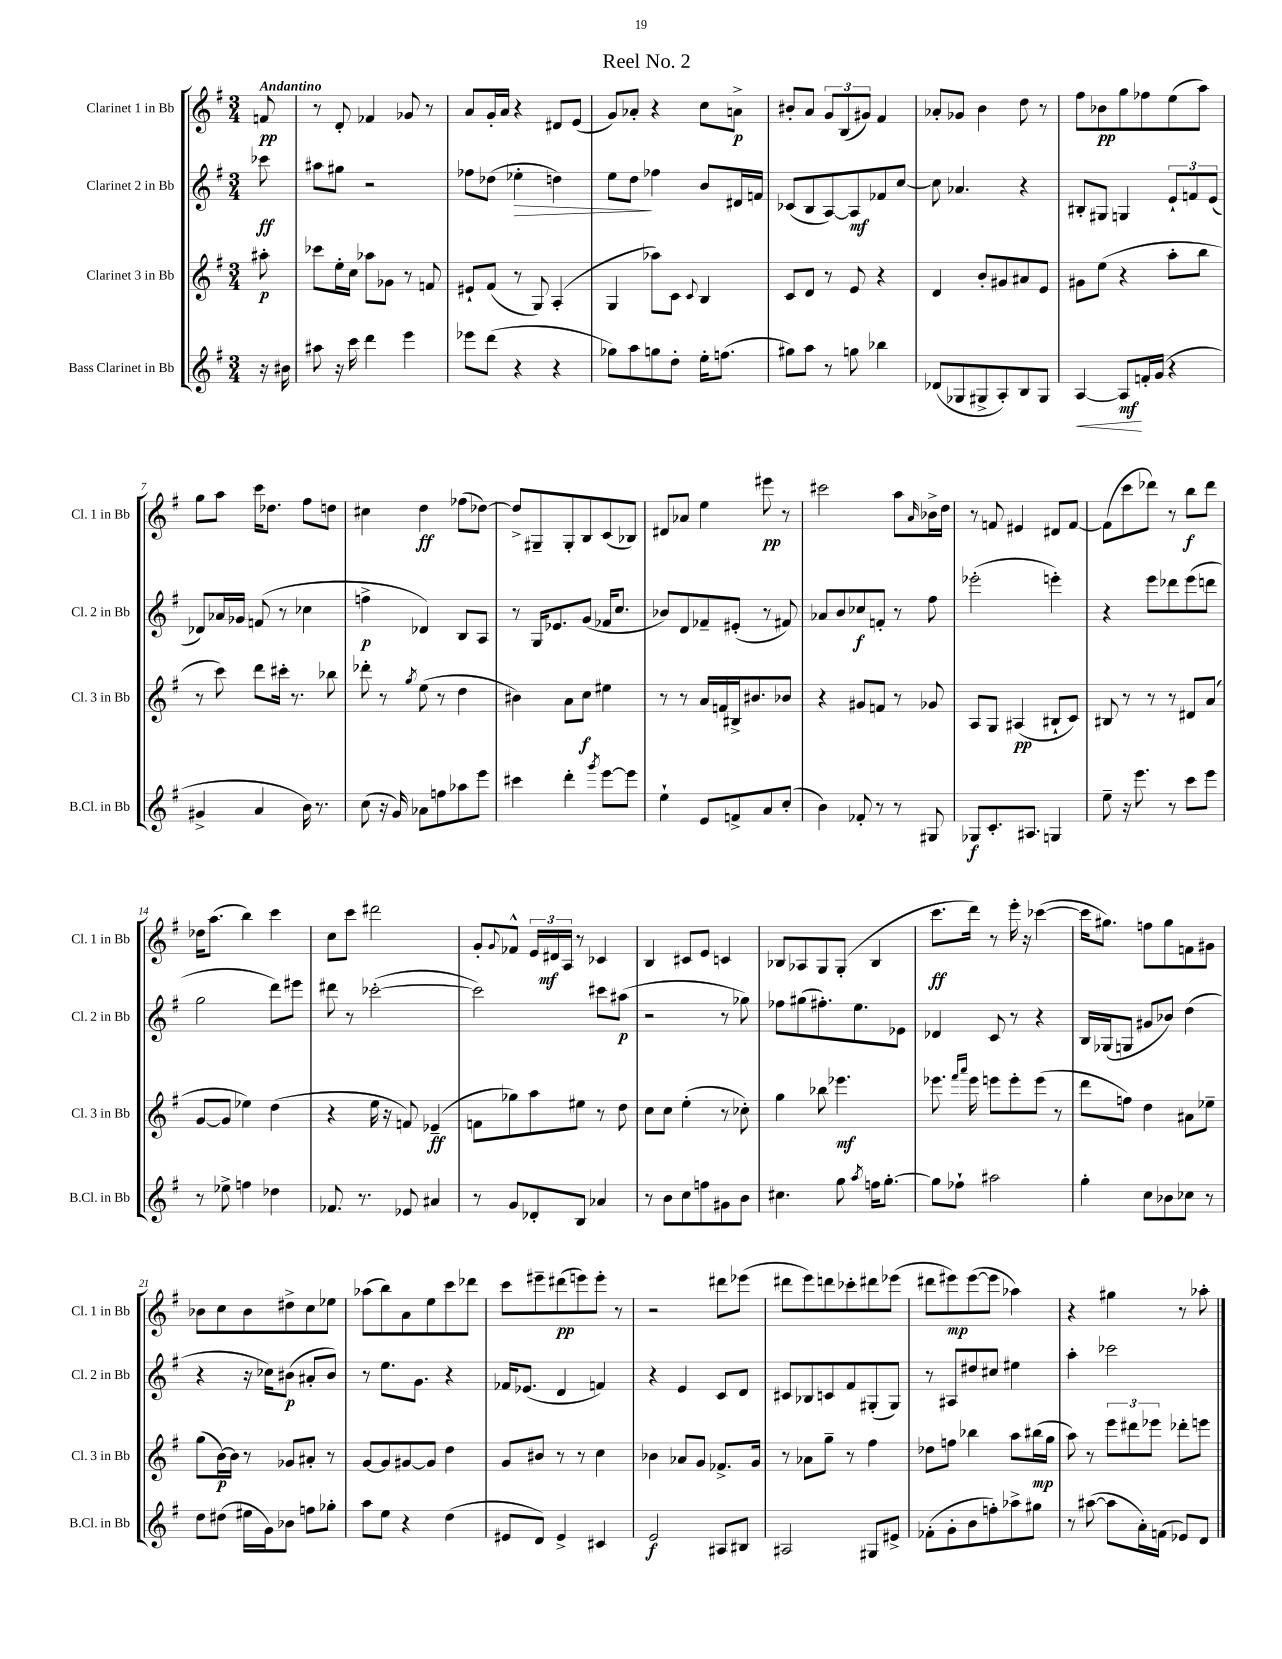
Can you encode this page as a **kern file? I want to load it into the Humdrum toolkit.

**kern	**kern	**kern	**kern
*staff4	*staff3	*staff2	*staff1
*clefG2	*clefG2	*clefG2	*clefG2
*k[f#]	*k[f#]	*k[f#]	*k[f#]
*M3/4	*M3/4	*M3/4	*M3/4
16r	8aa#'	8ccc-	8f
16b#	.	.	.
=	=	=	=
8aa#	8ccc-	8aa#	8r
16r	16ee'	8gg#	8d'
16ccc	16cc	.	.
4ddd	8aa-	2r	4f-
.	8g-	.	.
4eee	8r	.	8g-
.	8f	.	8r
=	=	=	=
8eee-	8e#`	8ff-	8a
(8ddd	(8f#	(8dd-	16g'
.	.	.	16a
4r	8r	4ee-'	4r
.	8G)	.	.
4r	(4A'	4dd)	8d#
.	.	.	(8e
=	=	=	=
8gg-)	4G	8ee	8g)
8aa	.	8dd	8a-'
8gg	8aa-)	4ff-	4r
8dd'	8c	.	.
.	8qqc	.	.
16ee'	4B	8b	8cc
(8.ff	.	.	.
.	.	16d#	8a^
.	.	16f	.
=	=	=	=
8gg#)	8c	(8c-	8b#'
8aa	8d	8B	8a
8r	8r	[8A)	12g
.	.	.	(12B
8gg	8e	8A]	.
.	.	.	12g#)
4bb-	4r	8f-	4f#
.	.	[8cc	.
=	=	=	=
(8d-	4d	8cc]	8a-'
8G-	.	4.a-	8g-
8G#^	8b'	.	4b
8A')	8g#	.	.
8B	8a#	4r	8dd
8G#	8e	.	8r
=	=	=	=
[4A	8g#	8B#'	8ff#
.	(8ee	8G#	8b-
8A]	4r	4G	8gg
16f'	.	.	8ff-
(16g	.	.	.
4r	8aa'	12e`	(8ee
.	.	12f	.
.	8bb	.	8aa)
.	.	(12e	.
=	=	=	=
4g#^	8r	8d-)	8gg
.	8ccc)	16a-	8aa
.	.	16g-	.
4a	8ddd	(8f	16ccc
.	.	.	8.dd-
.	16ccc#'	8r	.
.	8.r	.	.
16b)	.	4cc-	8ff#
8.r	.	.	.
.	8bb-	.	8dd
=	=	=	=
(8cc	8ddd-'	4ff^	4cc#
16r	8r	.	.
16g)	.	.	.
.	8qgg	.	.
8a-	(8ee	4d-)	4dd
8ff	8r	.	.
8aa-	4dd	8B	(8ff-
8eee	.	8A	[8dd-)
=	=	=	=
4ccc#	4b#)	8r	8dd-^]
.	.	16G	8G#~
.	.	8.e-	.
4ddd'	8a	.	8G#'
.	8cc	(8g	8B
8qggg	.	.	.
[8eee	4ee#	16f-	(8c
.	.	8.cc	.
8eee]	.	.	8B-)
=	=	=	=
4ee`	8r	8b-)	8d#
.	8r	8d	8a-
8e	16a	8f-~	4ee
.	16f	.	.
8f^	16B#^	(8e#'	.
.	8.b#	.	.
8a	.	8r	8eee#
(8cc'	8b-	8f#)	8r
=	=	=	=
4b)	4r	8a-	2ccc#
.	.	8b	.
8f-'	8g#	8cc-	.
8r	8f	8f'	.
8r	8r	8r	8aa
.	.	.	16qqa
8G#	8g-	8ff#	16b-^
.	.	.	16dd
=	=	=	=
8G-	8A	(2eee-'	8r
8.c'	8G	.	8f
.	(4A#	.	4e#
8.A#	.	.	.
4G	8B#`	4eee')	8d#
.	8c)	.	[8f
=	=	=	=
8ee~	8B#	4r	(8f]
16r	8r	.	8ccc
8.eee	.	.	.
.	8r	8eee	8ddd-)
8r	8r	8ddd-	8r
8ccc	8d#	(8eee	8bb
8eee	(8a	8ddd	8ddd-
=	=	=	=
8r	[8g	2gg	16dd-
.	.	.	(8.aa
8ee-^	8g]	.	.
4ff	4ee-)	.	4bb)
4dd-	(4dd	8ddd)	4ccc
.	.	8eee#	.
=	=	=	=
8.f-	4r	8ddd#	8cc
.	.	8r	8ccc
8.r	.	.	.
.	16ee	([2ccc-'	2ddd#
.	16r	.	.
8e-	8f)	.	.
4a#	(4e-~	.	.
=	=	=	=
8r	8f	2ccc-])	8g'
.	.	.	8qqg
8g	8gg-)	.	8f-^^
8d-'	8aa	.	24e
.	.	.	24d#
.	.	.	24A
8B	8ee#	.	8r
4a-	8r	8ccc#	4c-
.	8dd	(8aa#	.
=	=	=	=
8r	8cc	2r	4B
8b	8cc	.	.
8cc	(4ee'	.	8c#
8ff	.	.	8e
8g#	8r	8r	4c
8b	8cc-')	8gg-)	.
=	=	=	=
4.cc#	4gg	8ff-	8B-
.	.	(8gg#	8A-
.	8bb-	8.ff#')	8G
8gg	4.eee-	.	(8G'
.	.	8.ee	.
8qaa	.	.	.
16ff	.	.	4B-
[8.gg'	.	.	.
.	.	8e-	.
=	=	=	=
8gg]	8.eee-	4d-	8.ccc
8ff-`	.	.	.
.	16qqfff#	.	.
.	16qqaaa	.	.
.	16eee-	.	16ddd)
2aa#	8eee	8c	8r
.	8eee'	8r	16eee'
.	.	.	16r
.	(8eee	4r	([4ccc-
.	8r	.	.
=	=	=	=
4gg'	8ddd	16B	16ccc-]
.	.	(16G-	8.gg#)
.	8ff)	8G	.
8cc	4dd	8g#	8ff
8b-	.	8b-)	8gg#
8cc-	8a#	(4dd	8f
8r	8ee-~	.	8g#
=	=	=	=
8dd	(8gg	4r	8b-
(8dd#	[16b)	.	8cc
.	16b]	.	.
16ee#	8r	16r	8b-
16g)	.	16cc-)	.
8b-	8g-	(8b#	8dd#^
8ff	8a#'	8a#'	8cc
8gg-'	8r	8b#)	8ee-
=	=	=	=
8aa	[8g	8r	(8aa-
8ee	8g]	8.ee	8bb)
4r	[8g#	.	8a
.	.	8.g	.
.	8g#]	.	8ee
(4dd	4dd	4r	8ccc
.	.	.	8ddd-
=	=	=	=
8e#	8g	16f-	8ccc
.	.	(8.e-	.
8d)	8b#	.	8eee#~
4e#^	8r	4d	(8ddd#
.	8r	.	8eee)
4c#	4cc	4f)	8eee'
.	.	.	8r
=	=	=	=
2e	4b-	4r	2r
.	8a-	4e	.
.	8g	.	.
8A#	8.f-^	8c	8ddd#
8B#	.	8d	(8eee-
.	16g	.	.
=	=	=	=
2A#	8r	8c#	8ddd#
.	8a-	8B-	8eee)
.	8gg~	8c	8ddd
.	8r	8f#	8ccc-'
8G#	4ff#	(8G#'	8ddd#
8e#^	.	8G#)	(8eee-
=	=	=	=
(8f-'	8dd-	8r	8ddd#
8g'	8ff	8A#	8eee#)
8b	4bb-	8dd#	([8eee#
8ff')	.	8cc#	8eee#]
8aa-^	8aa	4ee#	4aa-)
8gg#	(16bb#	.	.
.	16gg	.	.
=	=	=	=
8r	8aa)	4aa'	4r
([8aa#	8r	.	.
8aa#]	12eee	2ccc-	4gg#
.	12ddd#	.	.
16a')	.	.	.
.	12eee-	.	.
(16f	.	.	.
8e-)	8ddd-'	.	8r
8d	8eee	.	8aa-'
==	==	==	==
*-	*-	*-	*-
